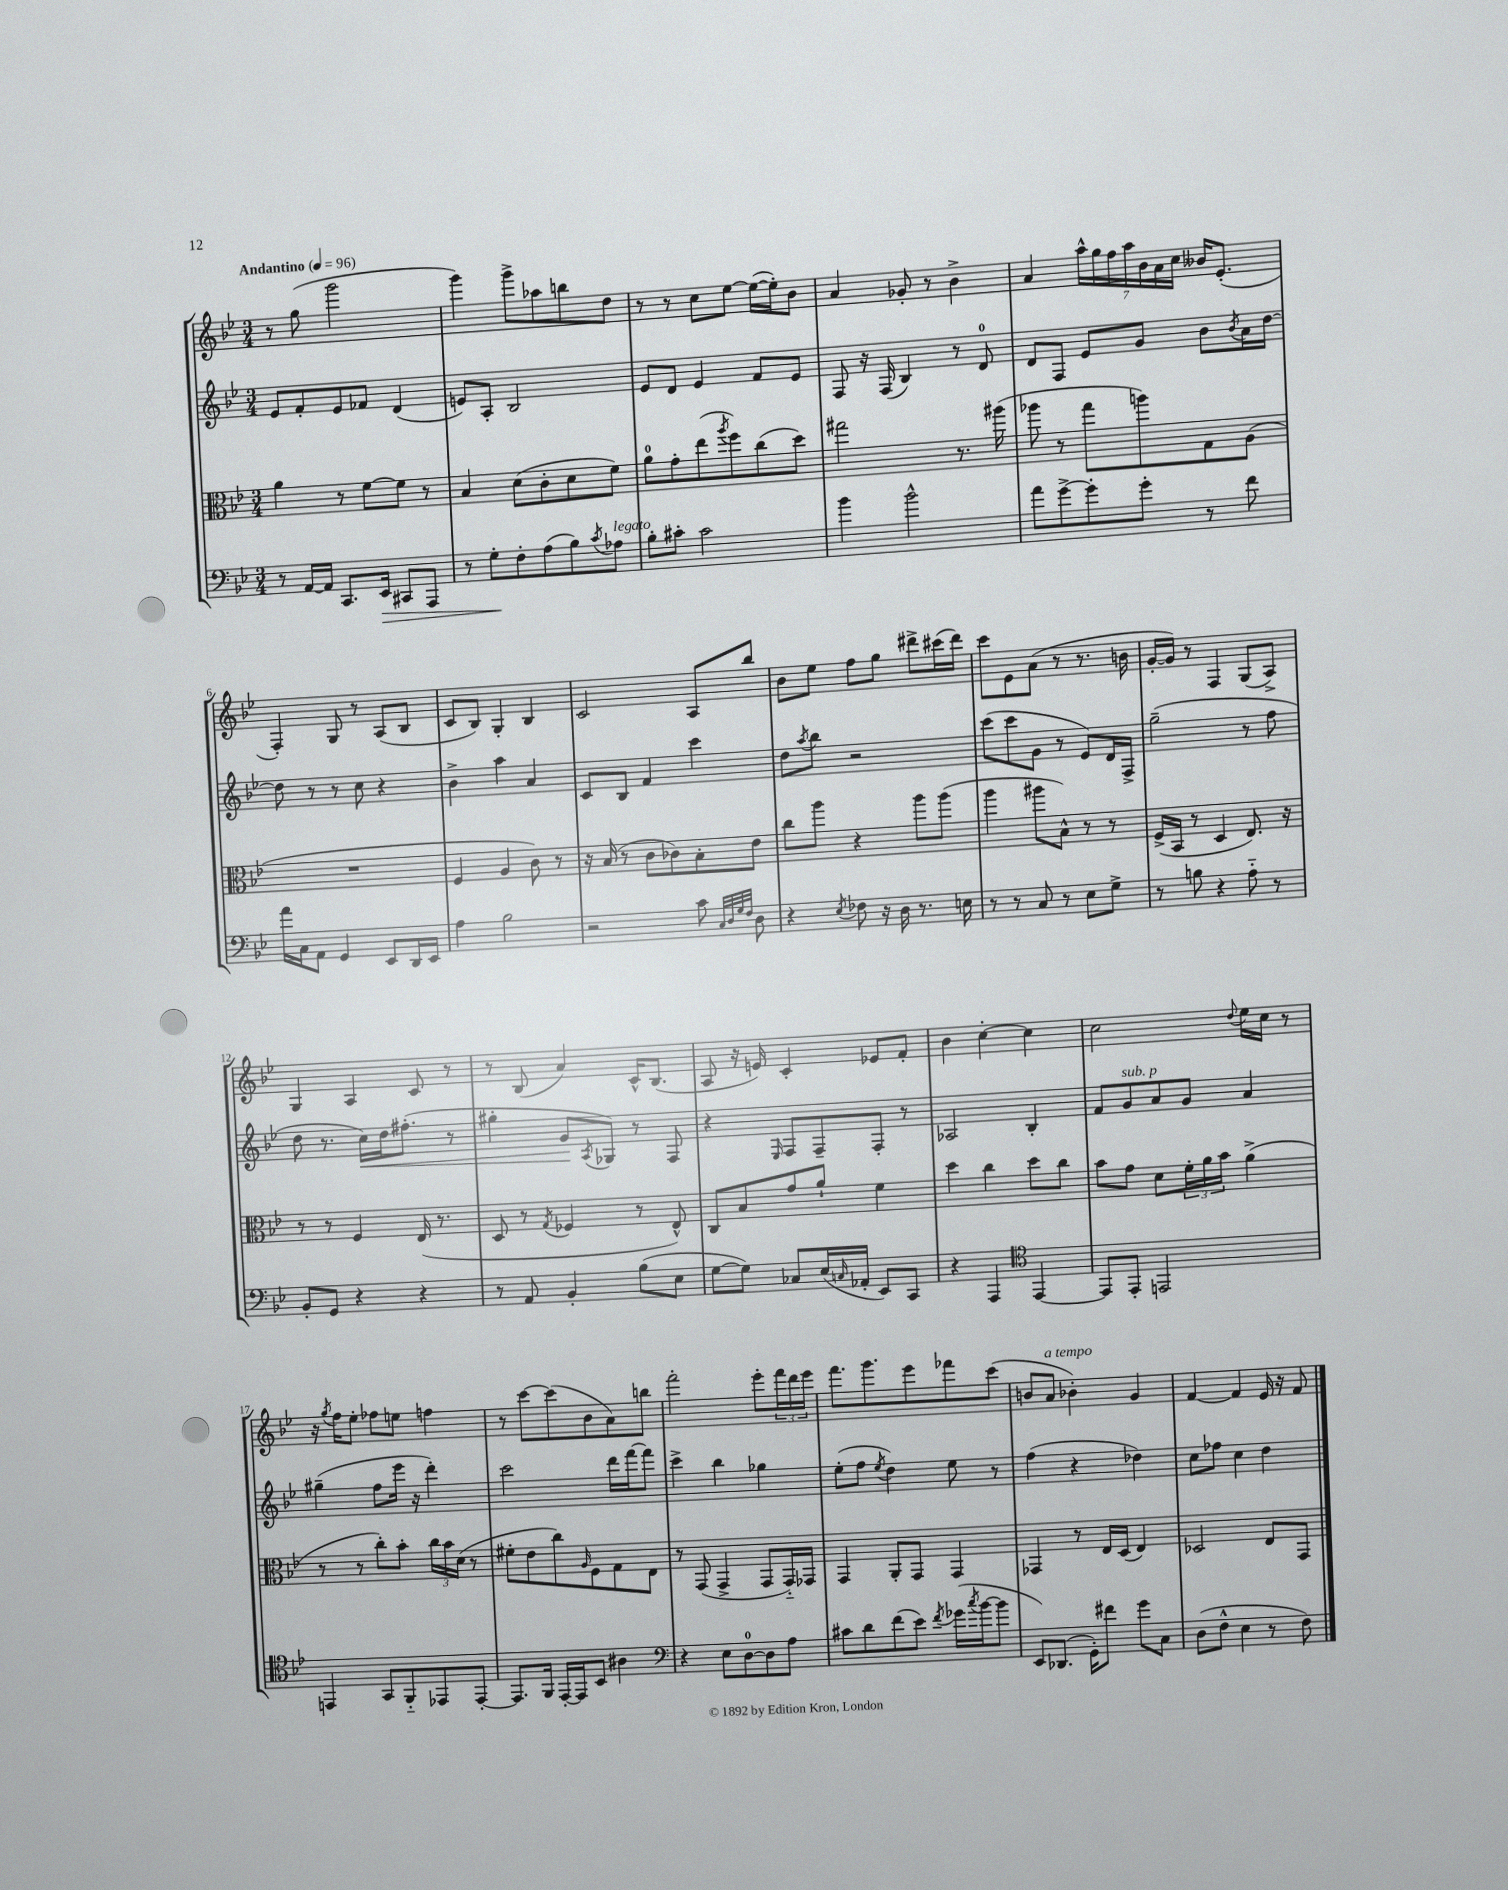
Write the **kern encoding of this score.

**kern	**dynam	**kern	**kern	**dynam	**kern
*part4	*part4	*part3	*part2	*part2	*part1
*staff4	*staff4	*staff3	*staff2	*staff2	*staff1
*clefF4	*	*clefC3	*clefG2	*	*clefG2
*k[b-e-]	*	*k[b-e-]	*k[b-e-]	*	*k[b-e-]
*M3/4	*	*M3/4	*M3/4	*	*M3/4
*MM96	*	*MM96	*MM96	*	*MM96
=1	=1	=1	=1	=1	=1
!	!	!	!	!	!LO:TX:a:B:t=Andantino
8r	.	4a\	8e-/L	.	8r
[16AA/LL	.	.	8f'/	.	(8gg\
16AA/JJ]	.	.	.	.	.
8.CC/L	.	8r	8e-/	.	2ggg\
.	.	[8f\L	8f-X/J	.	.
!	!LO:HP:b	!	!	!	!
16EE-/Jk	>	.	.	.	.
8CC#X/L	.	8f\J]	(4d/	.	.
8AAA/J	.	8r	.	.	.
=2	=2	=2	=2	=2	=2
8r	.	4B-/	8en/L)	.	4ggg\)
8G'\L	.	.	8A'/J	.	.
8F'\	]	(8d\L	2B-/	.	8ggg^\L
(8A\	.	8c'\	.	.	8aa-X\
8B-\)	.	8d\	.	.	8bbn\
8qc/	.	.	.	.	.
!LO:TX:a:i:t=legato	!	!	!	!	!
8A-X\J	.	8f\J)	.	.	8dd\J
=3	=3	=3	=3	=3	=3
8B-'\L	.	8a\L	8e-/L	.	8r
8c#X'\J	.	8g'\	8d/J	.	8r
2c#\	.	(8ee-\	4e-/	.	8cc\L
.	.	8qaa/	.	.	.
.	.	8ff\)	.	.	[8ee-\J
.	.	(8cc\	8f/L	.	(16ee-\LL_
.	.	.	.	.	16ee-'\J])
.	.	8dd\J)	8e-/J	.	8b-\J
=4	=4	=4	=4	=4	=4
4b-\	.	2gg#X\	8F/	.	4a/
.	.	.	16r	.	.
.	.	.	(16F/	.	.
2b-^^\	.	.	4B-/)	.	8g-X'/
.	.	.	.	.	8r
.	.	8.r	8r	.	4b-^\
.	.	.	8d/	.	.
.	.	(16aa#X\	.	.	.
=5	=5	=5	=5	=5	=5
8a\L	.	8aa-X\	8d/L	.	4a/
[8g^\	.	8r	8F/J	.	.
8g'\]	.	8gg\L	8e-/L	.	28aa^^\LL
.	.	.	.	.	28gg\
.	.	.	.	.	28ff\
.	.	.	.	.	28aa\
8g'\J	.	8aan\)	8g/J	.	.
.	.	.	.	.	28b-\
.	.	.	.	.	28a\
.	.	.	.	.	28cc\JJ
8r	.	8G\	8b-\L	.	16b--X/KL
.	.	.	.	.	(8.e-'/J
.	.	.	8qb-/	.	.
8f\	.	(8A\J	16a\L	.	.
.	.	.	[16dd\JJ	.	.
!!LO:LB:g=z
=6	=6	=6	=6	=6	=6
16a\LL	.	2.r	8dd\]	.	4F'/)
16C\J	.	.	.	.	.
8AA\J	.	.	8r	.	.
4GG/	.	.	8r	.	8G/
.	.	.	8cc\	.	8r
8EE-/L	.	.	4r	.	(8A/L
16DD/L	.	.	.	.	8B-/J
16EE-/JJ	.	.	.	.	.
=7	=7	=7	=7	=7	=7
4A\	.	4F/	4b-^\	.	8c/L
.	.	.	.	.	8B-/J)
2B-\	.	4A/	4aa\	.	4G'/
.	.	8c\)	4a/	.	4B-/
.	.	8r	.	.	.
=8	=8	=8	=8	=8	=8
2r	.	16r	8c/L	.	2c/
.	.	(16B-/	.	.	.
.	.	8r	8B-/J	.	.
.	.	8c\L	4f/	.	.
.	.	8c-X\)	.	.	.
8c\	.	8B-'\	4ccc\	.	8A/L
32qqC/LLL	.	.	.	.	.
32qqD/	.	.	.	.	.
32qqG/	.	.	.	.	.
32qqF/JJJ	.	.	.	.	.
8D\	.	8e-\J	.	.	8bb-/J
=9	=9	=9	=9	=9	=9
4r	.	8cc\L	8dd\L	.	8b-\L
.	.	.	8qaa/	.	.
.	.	8aa\J	8bb-\J	.	8ee-\J
8qE-/	.	.	.	.	.
8F-X\	.	4r	2r	.	8ff\L
16r	.	.	.	.	8gg\J
16D\	.	.	.	.	.
8.r	.	8aa\L	.	.	8ddd#X^\L
.	.	(8aa\J	.	.	(16ccc#X\L
16En\	.	.	.	.	16ddd#\JJ)
=10	=10	=10	=10	=10	=10
8r	.	4aa\	(8ccc\L	.	8ccc\L
8r	.	.	8ccc\	.	8e-\
8C/	.	8aa#X\L	8g\J	.	(8a\J
8r	.	8B-^^\J)	8r	.	8r
8E-\L	.	8r	8e-/L)	.	8.r
8G^\J	.	8r	16d/L	.	.
.	.	.	16F^/JJ	.	16bn\
=11	=11	=11	=11	=11	=11
8r	.	(16F^/LL	(2gg~\	.	[16g'/LL
.	.	16BB-/JJ	.	.	16g/JJ])
8Bn\	.	8r	.	.	8r
4r	.	4D/	.	.	4F/
8A\	.	8.E-/)	8r	.	(8G/L
8r	.	.	8ff\	.	8A^/J)
.	.	16r	.	.	.
!!LO:LB:g=z
=12	=12	=12	=12	=12	=12
8BB-'/L	.	8r	8dd\	.	4G/
8GG/J	.	8r	8.r	.	.
4r	.	4F/	.	.	4A/
!	!	!	!	!LO:HP:b	!
.	.	.	16cc\LL)	<	.
.	.	.	16dd\J	.	.
.	.	.	(8.ff#X'\J	.	.
4r	.	(16E-/	.	.	8c/
.	.	8.r	.	.	.
.	.	.	8r	.	8r
=13	=13	=13	=13	=13	=13
8r	.	8D/	4gg#X'\	.	8r
8AA/	.	8r	.	.	(8B-/
.	.	8qG/	.	.	.
4BB-'/	.	4F-X/	8g/L	.	4a/)
.	.	.	8qA/	.	.
.	.	.	8G-X/J)	[	.
(8B-\L	.	8r	8r	.	16c^^/KL
.	.	.	.	.	(8.B-/J
8E-\J	.	8E-^^/)	8F/	.	.
=14	=14	=14	=14	=14	=14
[8G\L	.	8C/L	4r	.	8A/
8G\J])	.	8B-/	.	.	16r
.	.	.	.	.	16en/)
.	.	.	16qqE-/	.	.
8C-X/L	.	8g/	8F/L	.	4c'/
(16E-/L	.	8a`/J	8F~/	.	.
16qqCn/	.	.	.	.	.
16AA-X'/JJ	.	.	.	.	.
8EE-/L)	.	4f\	8F'/J	.	8e-X/L
8CC/J	.	.	8r	.	8f'/J
=15	=15	=15	=15	=15	=15
4r	.	4dd\	2A-X/	.	4b-\
4AAA/	.	4cc\	.	.	[4cc'\
*clefC4	*	*	*	*	*
[4EE-/	.	8dd\L	4B-'/	.	4cc\]
.	.	8cc\J	.	.	.
=16	=16	=16	=16	=16	=16
8EE-/L]	.	8b-\L	8f/L	.	2cc\
!	!	!	!LO:TX:a:i:t=sub. p	!	!
8EE-'/J	.	8g\J	8g/	.	.
2EEn/	.	8d\L	8a/	.	.
.	.	24f'\L	8g/J	.	.
.	.	24a\	.	.	.
.	.	24b-\JJ	.	.	.
.	.	.	.	.	8qqdd/
.	.	(4a^\	4a/	.	16ee-\LL
.	.	.	.	.	16cc\JJ
.	.	.	.	.	8r
!!LO:LB:g=z
=17	=17	=17	=17	=17	=17
4EEn/	.	8r	(4gg#X~\	.	16r
.	.	.	.	.	8qgg/
.	.	.	.	.	16ff\KL
.	.	8r	.	.	8ee-'\J
8GG/L	.	8cc'\L)	8ff\L	.	8ff-X\L
8FF/	.	8b-'\J	16eee-\Jk	.	8een\J
.	.	.	16r	.	.
8EE-X/	.	24cc\LL	4ddd'\)	.	4ffn\
.	.	24b-\	.	.	.
.	.	(24d\JJ	.	.	.
[8EE-'/J	.	8r	.	.	.
=18	=18	=18	=18	=18	=18
8.EE-/L]	.	8f#X'\L	2ccc\	.	8r
.	.	8e-\	.	.	[8ccc\L
16FF/Jk	.	.	.	.	.
[16EE-'/LL	.	8cc\)	.	.	(8ccc\]
16EE-/J]	.	.	.	.	.
.	.	16qqA/	.	.	.
8BB-/J	.	8F\	.	.	8b-\
4A#X\	.	8G\	16ddd\LL	.	8a\)
.	.	.	[16fff\J	.	.
.	.	8E-\J	8fff\J]	.	8bbn\J
=19	=19	=19	=19	=19	=19
*clefF4	*	*	*	*	*
4r	.	8r	4ccc^\	.	2fff'\
.	.	(8GG/	.	.	.
8E-\L	.	4GG^/	4bb-\	.	.
[8D\	.	.	.	.	.
8D\]	.	8GG/L	4gg-X\	.	8eee-'\L
8A\J	.	16GG/L)	.	.	24fff\L
.	.	.	.	.	24ddd\
.	.	16GG-X/JJ	.	.	.
.	.	.	.	.	24eee-\JJ
=20	=20	=20	=20	=20	=20
8c#X\L	.	4GG/	(8ee-'\L	.	8.fff\L
8d\	.	.	8ff\J	.	.
.	.	.	.	.	8.ggg\
.	.	.	8qee-/	.	.
(8f\	.	8AA'/L	4dd\)	.	.
8e-\J)	.	8GG/J	.	.	8eee-\
8qf/	.	.	.	.	.
(16g-X\LL	.	4GG/	8ee-\	.	8fff-X\
8qcc/	.	.	.	.	.
[16b-\J	.	.	.	.	.
8b-\J]	.	.	8r	.	(8ccc\J
=21	=21	=21	=21	=21	=21
8EE-/L)	.	4GG-X/	(4ff\	.	8bn/L
!	!	!	!	!	!LO:TX:a:i:t=a tempo
(8.DD-X/J	.	.	.	.	8a/J
.	.	8r	4r	.	4b-X'\)
16GG'\KL)	.	.	.	.	.
8f#X\J	.	16E-/LL	.	.	.
.	.	(16D/JJ	.	.	.
8g\L	.	4E-/)	4dd-X\)	.	4g/
8C\J	.	.	.	.	.
=22	=22	=22	=22	=22	=22
(8D\L	.	2D-X/	8cc\L	.	[4f/
8F^^\J	.	.	8ff-X\J	.	.
4E-\	.	.	4cc\	.	4f/]
8r	.	8E-/L	4dd\	.	16e-/
.	.	.	.	.	16r
8F\)	.	8GG/J	.	.	8f/
==	==	==	==	==	==
*-	*-	*-	*-	*-	*-
